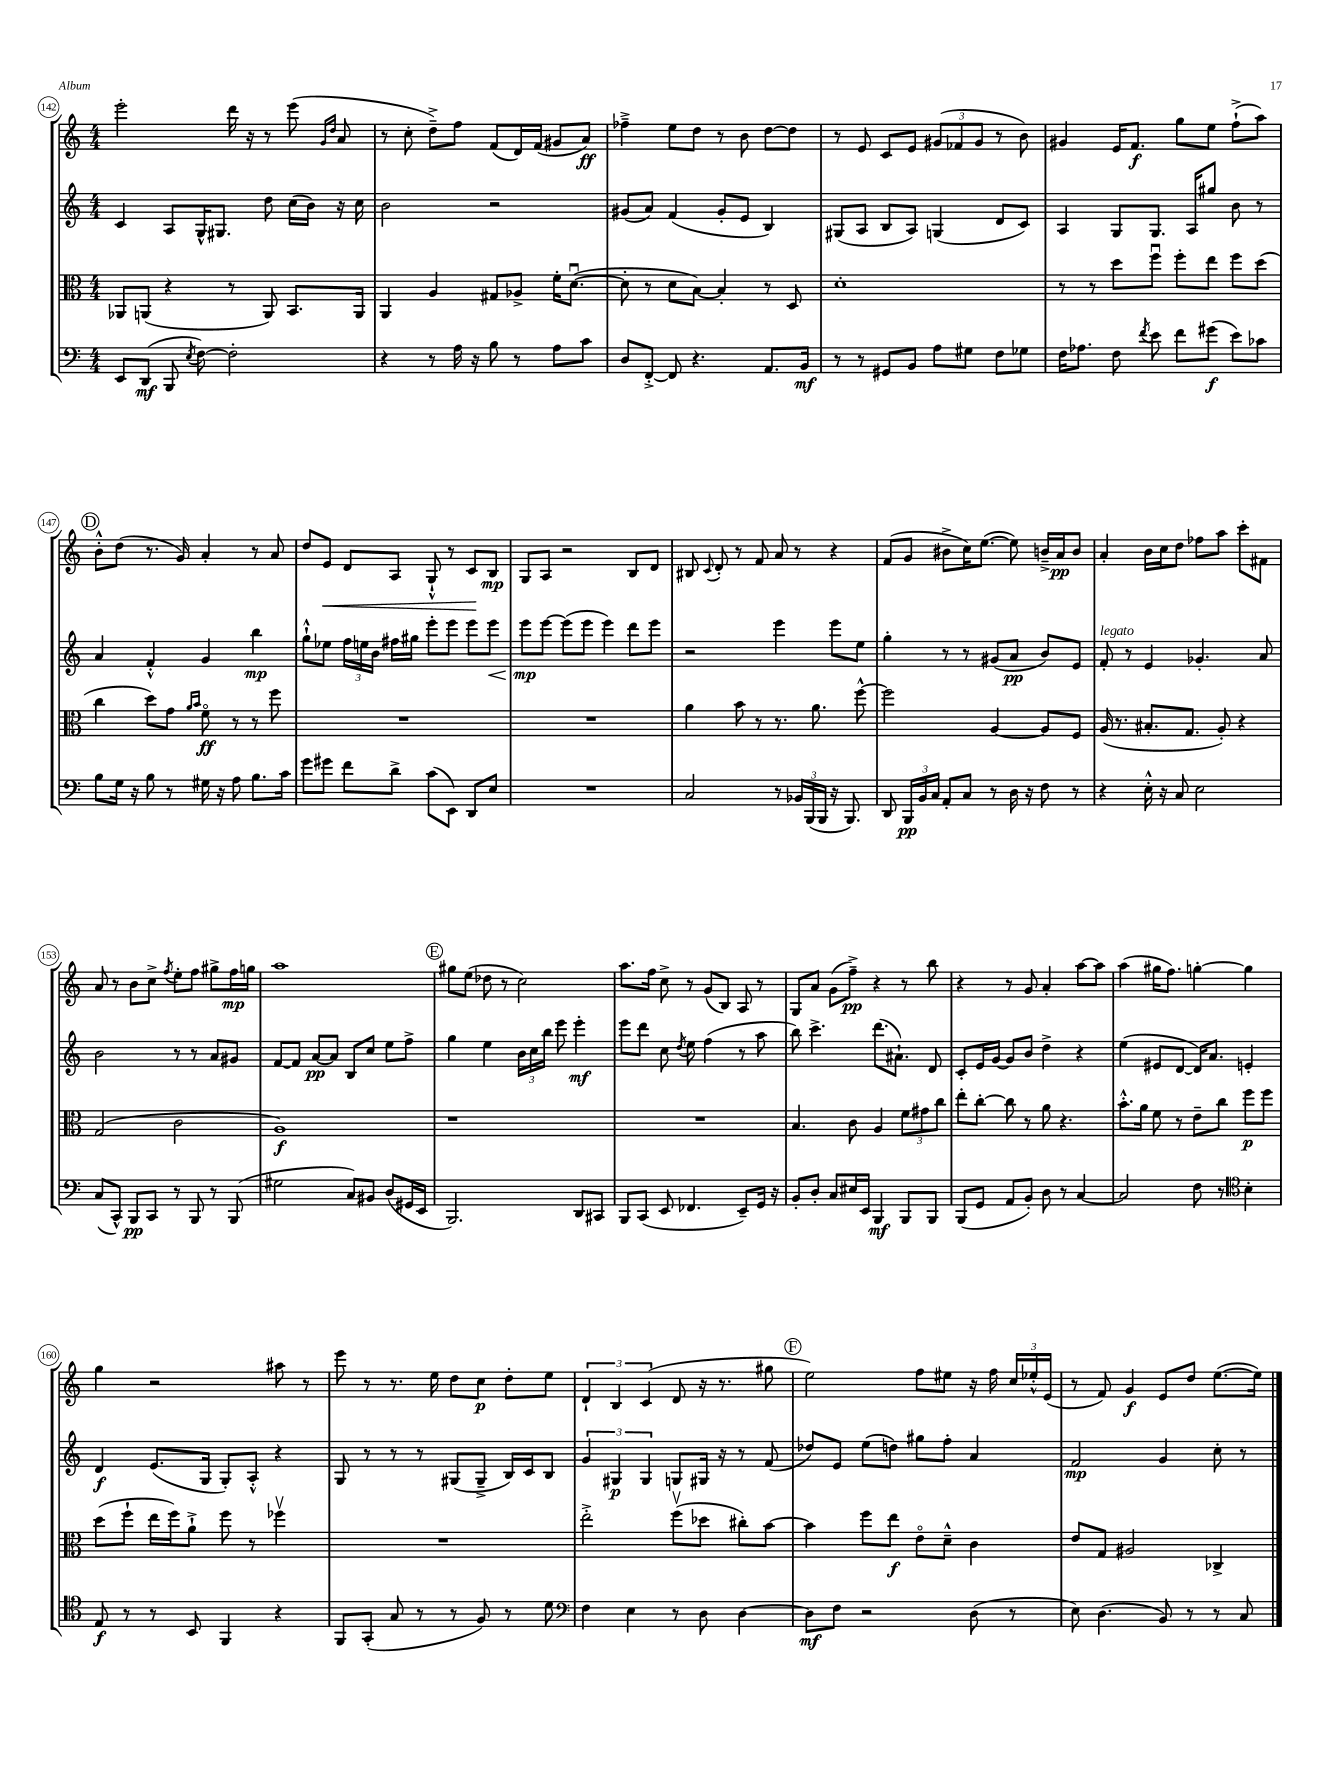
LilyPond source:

<<
\new StaffGroup <<
\new Staff = "s0" {
    \clef treble \key c \major \numericTimeSignature \time 4/4
    \autoBeamOff e'''2-. d'''16 r16 r8 e'''8( \grace { g'16[ d''16] } a'8 |
    r8 c''8-. d''8[--->) f''8] f'8[( d'16) f'16]( gis'8[ a'8]\ff) |
    fes''4---> e''8[ d''8] r8 b'8 d''8[~ d''8] |
    r8 e'8 c'8[ e'8] \tuplet 3/2 { gis'8[( fes'8 gis'8] } r8 b'8) |
    gis'4 e'16[ f'8.]\f g''8[ e''8] f''8[-!->( a''8]) |
    \mark \markup { \circle "D" } b'8[-.-^ d''8]( r8. g'16) a'4-. r8 a'8 |
    d''8[ e'8]\< d'8[ a8] g8-!-^ r8 c'8[\! b8]\mp |
    g8[ a8] r2 b8[ d'8] |
    bis8 \appoggiatura { c'8 } d'8-. r8 f'8 a'8 r8 r4 |
    f'8[( g'8] bis'8[-> c''16) e''8.]~( e''8) b'16[---> a'16\pp b'8] |
    a'4-. b'16[ c''16 d''8] fes''8[ a''8] c'''8[-. fis'8] |
    a'8 r8 b'8[ c''8]-> \acciaccatura { f''8 } e''8[-. f''8] gis''8[-> f''16\mp g''16] |
    a''1 |
    \mark \markup { \circle "E" } gis''8[ e''8]( des''8 r8 c''2) |
    a''8.[ f''16] c''8-> r8 g'8[( b8]) a8 r8 |
    g8[ a'8] g'8[( f''8]--->\pp) r4 r8 b''8 |
    r4 r8 g'8 a'4-. a''8[~ a''8] |
    a''4( gis''16[ f''8.]) g''4~-. g''4 |
    g''4 r2 ais''8 r8 |
    e'''8 r8 r8. e''16 d''8[ c''8]\p d''8[-. e''8] |
    \tuplet 3/2 { d'4-! b4 c'4( } d'8 r16 r8. gis''8 |
    \mark \markup { \circle "F" } e''2) f''8[ eis''8] r16 f''16 \tuplet 3/2 { c''16[ ees''16-.-^ e'16]( } |
    r8 f'8) g'4\f e'8[ d''8] e''8.[~( e''16]) \bar "|." |
}
\new Staff = "s1" {
    \clef treble \key c \major \numericTimeSignature \time 4/4
    \autoBeamOff c'4 a8[ g16-^ gis8.] d''8 c''16[( b'16]) r16 c''16 |
    b'2 r2 |
    gis'8[( a'8]) f'4( gis'8[-. e'8] b4) |
    gis8[( a8] b8[ a8]) g4( d'8[ c'8]) |
    a4 g8[ g8.] a16[ gis''8] b'8 r8 |
    \mark \markup { \circle "D" } a'4 f'4-.-^ g'4 b''4\mp |
    g''8[-!-^ ees''8] \tuplet 3/2 { f''16[ e''16 b'16] } fis''16[ gis''16] e'''8[-. e'''8] e'''8[ e'''8]\< |
    e'''8[\mp\! e'''8]~ e'''8[( e'''8] e'''4) d'''8[ e'''8] |
    r2 e'''4 e'''8[ e''8] |
    g''4-. r8 r8 gis'8[( a'8]\pp b'8[) e'8] |
    f'8-.^\markup { \italic "legato" } r8 e'4 ges'4.-. a'8 |
    b'2 r8 r8 a'8[ gis'8] |
    f'8[~ f'8] a'8[~\pp a'8] b8[ c''8] e''8[ f''8]-> |
    \mark \markup { \circle "E" } g''4 e''4 \tuplet 3/2 { b'16[ c''16 b''16] } e'''8 e'''4-.\mf |
    e'''8[ d'''8] c''8 \acciaccatura { d''8 } e''8 f''4( r8 a''8 |
    b''8) c'''4.-> d'''8.[( ais'8.]-!) d'8 |
    c'8[-. e'16 g'16]~ g'8[ b'8] d''4-> r4 |
    e''4( eis'8[ d'8]~ d'16[) a'8.] e'4-. |
    d'4\f e'8.[( g16] g8[-.) a8]-.-^ r4 |
    g8 r8 r8 r8 gis8[( gis8]---> b16[) c'16 b8] |
    \tuplet 3/2 { g'4 gis4\p gis4 } g8[ gis16] r16 r8 f'8( |
    \mark \markup { \circle "F" } des''8[) e'8] e''8[( d''8]) gis''8[ f''8]-. a'4 |
    f'2\mp g'4 c''8-. r8 \bar "|." |
}
\new Staff = "s2" {
    \clef alto \key c \major \numericTimeSignature \time 4/4
    \autoBeamOff aes,8[ a,8]( r4 r8 a,8) b,8.[ a,16] |
    a,4 a4 gis8[ aes8]-> f'16[-. d'8.]~\downbow( |
    d'8-. r8 d'8[ b8]~) b4-. r8 d8 |
    d'1-. |
    r8 r8 d''8[ f''8]\downbow f''8[-. e''8] f''8[ d''8]( |
    \mark \markup { \circle "D" } c''4 d''8[) g'8] \grace { a'16[ b'16] } f'8\flageolet\ff r8 r8 f''8 |
    R1 |
    R1 |
    a'4 b'8 r8 r8. a'8. f''8~-^ |
    f''2 a4~ a8[ f8] |
    a16( r8. bis8.[-. g8.] a8-.) r4 |
    g2( c'2 |
    a1\f) |
    \mark \markup { \circle "E" } r1 |
    R1 |
    b4. c'8 a4 \tuplet 3/2 { f'8[ gis'8 c''8] } |
    e''8[-. c''8]~-. c''8 r8 a'8 r4. |
    b'8.[-.-^ a'16] f'8 r8 e'8[-- c''8] f''8[\p f''8] |
    d''8[( f''8]-! e''16[ f''16) a'8]-!-> f''8 r8 fes''4\upbow |
    R1 |
    e''2-.-> f''8[\upbow( des''8] cis''8[-.) b'8]~ |
    \mark \markup { \circle "F" } b'4 f''8[ e''8]\f e'8[\flageolet d'8]---^ c'4 |
    e'8[ g8] ais2 ces4-> \bar "|." |
}
\new Staff = "s3" {
    \clef bass \key c \major \numericTimeSignature \time 4/4
    \autoBeamOff e,8[ d,8]\mf( b,,8 \acciaccatura { e8 } f8~) f2-. |
    r4 r8 a16 r16 b8 r8 a8[ c'8] |
    d8[ f,8]~-.-> f,8 r4. a,8.[ b,16]\mf |
    r8 r8 gis,8[ b,8] a8[ gis8] f8[ ges8] |
    f16[ aes8.] f8 \acciaccatura { f'8 } e'8 f'8[ gis'8]\f( e'8[) ces'8] |
    \mark \markup { \circle "D" } b8[ g16] r16 b8 r8 gis16 r16 a8 b8.[ c'16] |
    g'8[ gis'8] f'8[ d'8]-> c'8[( e,8]) d,8[ e8] |
    R1 |
    c2 r8 \tuplet 3/2 { bes,16[ b,,16( b,,16] } r16 b,,8.) |
    d,8 \tuplet 3/2 { b,,16[\pp b,16 c16] } a,8[-. c8] r8 d16 r16 f8 r8 |
    r4 e16-.-^ r16 c8 e2 |
    c8[( c,8]-^) b,,8[\pp c,8] r8 b,,8 r8 b,,8( |
    gis2 c8[) bis,8] d8[( gis,16 e,16] |
    \mark \markup { \circle "E" } b,,2.) d,8[ cis,8] |
    b,,8[ c,8]( e,8 fes,4. e,8[--) g,16] r16 |
    b,8[-. d8]-. c8[ eis16 e,16] b,,4\mf b,,8[ b,,8] |
    b,,8[( g,8] a,8[ b,8]-.) d8 r8 c4~ |
    c2 f8 r8 \clef tenor b4-. |
    e8\f r8 r8 b,8 f,4 r4 |
    f,8[ g,8]-.( g8 r8 r8 f8) r8 d'8 |
    \clef bass f4 e4 r8 d8 d4~ |
    \mark \markup { \circle "F" } d8[\mf f8] r2 d8( r8 |
    e8) d4.( b,8) r8 r8 c8 \bar "|." |
}
>>
>>
\layout { \context { \Score currentBarNumber = #142 \override BarNumber.stencil = #(make-stencil-circler 0.1 0.3 ly:text-interface::print) } }
